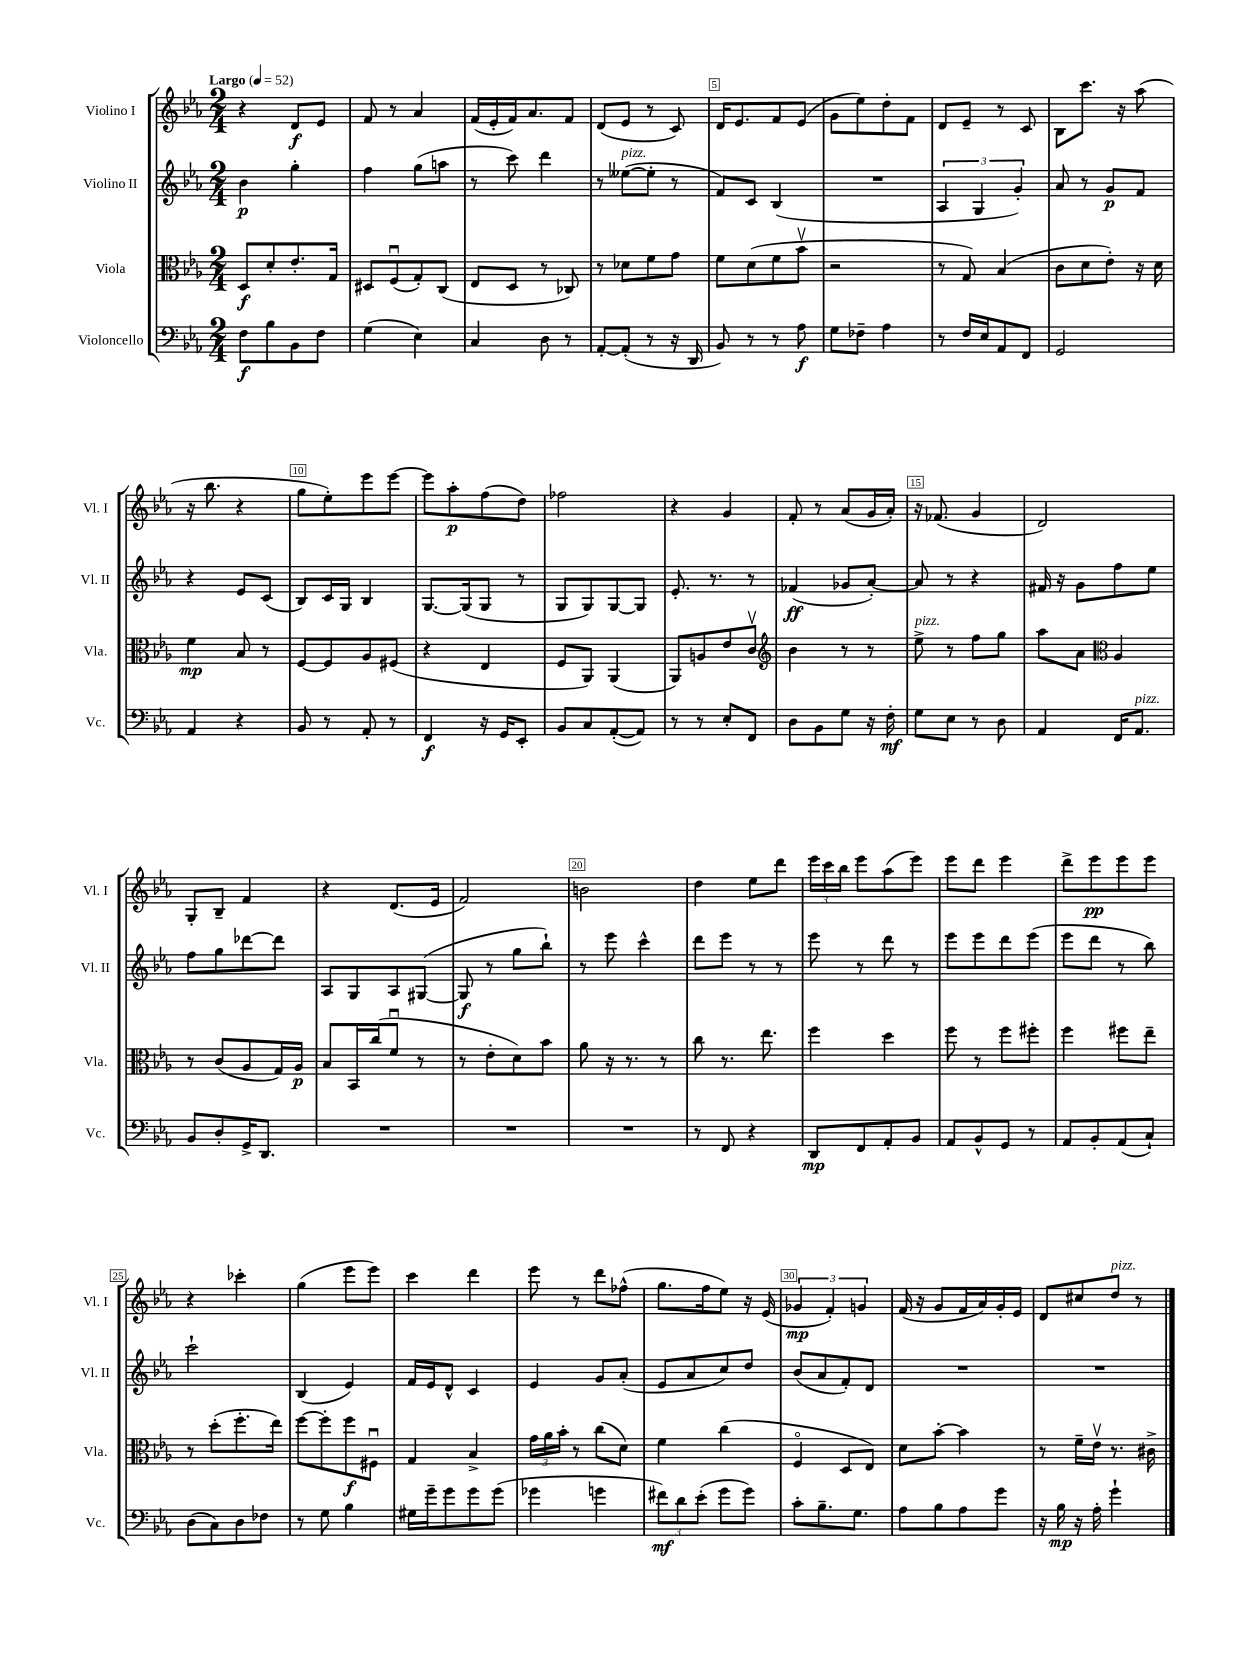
<<
\new StaffGroup <<
\new Staff = "s0" \with { instrumentName = "Violino I" shortInstrumentName = "Vl. I" } {
    \clef treble \key ees \major \numericTimeSignature \time 2/4 \tempo "Largo" 4 = 52
    \autoBeamOff r4 d'8[\f ees'8] |
    f'8 r8 aes'4 |
    f'16[( ees'16-. f'16) aes'8. f'8] |
    d'8[( ees'8] r8 c'8) |
    d'16[ ees'8. f'8 ees'8]( |
    g'8[ ees''8) d''8-. f'8] |
    d'8[ ees'8]-- r8 c'8 |
    bes8[ c'''8.] r16 aes''8( |
    r16 bes''8. r4 |
    g''8[ ees''8-.) ees'''8 ees'''8]~ |
    ees'''8[ aes''8-.\p f''8( d''8]) |
    fes''2 |
    r4 g'4 |
    f'8-. r8 aes'8[( g'16 aes'16]-.) |
    r16 fes'8.( g'4 |
    d'2) |
    g8[-. bes8]-- f'4 |
    r4 d'8.[( ees'16] |
    f'2) |
    b'2 |
    d''4 ees''8[ d'''8] |
    \tuplet 3/2 { ees'''16[ c'''16 bes''16] } ees'''8[ aes''8( ees'''8]) |
    ees'''8[ d'''8] ees'''4 |
    d'''8[-> ees'''8\pp ees'''8 ees'''8] |
    r4 ces'''4-. |
    g''4( ees'''8[ ees'''8]) |
    c'''4 d'''4 |
    ees'''8 r8 d'''8[ fes''8]-^( |
    g''8.[ f''16 ees''8]) r16 ees'16( |
    \tuplet 3/2 { ges'4\mp f'4-.) g'4 } |
    f'16( r16 g'8[ f'16 aes'16) g'16-. ees'16] |
    d'8[ cis''8 d''8]^\markup { \italic "pizz." } r8 \bar "|." |
}
\new Staff = "s1" \with { instrumentName = "Violino II" shortInstrumentName = "Vl. II" } {
    \clef treble \key ees \major \numericTimeSignature \time 2/4
    \autoBeamOff bes'4\p g''4-. |
    f''4 g''8[( a''8] |
    r8 c'''8) d'''4 |
    r8 eeses''8[~^\markup { \italic "pizz." }( eeses''8]-. r8 |
    f'8[) c'8] bes4( |
    R2 |
    \tuplet 3/2 { aes4 g4 g'4-.) } |
    aes'8 r8 g'8[\p f'8] |
    r4 ees'8[ c'8]( |
    bes8[) c'16 g16] bes4 |
    g8.[~ g16( g8] r8 |
    g8[ g8) g8~ g8] |
    ees'8.-. r8. r8 |
    fes'4\ff( ges'8[ aes'8]~-.) |
    aes'8 r8 r4 |
    fis'16 r16 g'8[ f''8 ees''8] |
    f''8[ g''8 des'''8~ des'''8] |
    aes8[ g8 aes8 gis8]~( |
    gis8\f r8 g''8[ bes''8]-!) |
    r8 ees'''8 c'''4-^ |
    d'''8[ ees'''8] r8 r8 |
    ees'''8 r8 d'''8 r8 |
    ees'''8[ ees'''8 d'''8 ees'''8]( |
    ees'''8[ d'''8] r8 bes''8) |
    c'''2-! |
    bes4( ees'4) |
    f'16[ ees'16 d'8]-^ c'4 |
    ees'4 g'8[ aes'8]-.( |
    ees'8[ aes'8 c''8) d''8] |
    bes'8[( aes'8 f'8-.) d'8] |
    R2 |
    R2 \bar "|." |
}
\new Staff = "s2" \with { instrumentName = "Viola" shortInstrumentName = "Vla." } {
    \clef alto \key ees \major \numericTimeSignature \time 2/4
    \autoBeamOff d8[\f d'8-. ees'8.-. g16] |
    dis8[ f8\downbow( g8-.) c8]( |
    ees8[ d8] r8 ces8) |
    r8 des'8[ f'8 g'8] |
    f'8[ d'8( f'8 bes'8]\upbow |
    r2 |
    r8 g8) bes4( |
    c'8[ d'8 ees'8]-.) r16 d'16 |
    f'4\mp bes8 r8 |
    f8[~ f8 aes8 fis8]( |
    r4 ees4 |
    f8[ aes,8]) aes,4( |
    aes,8[) a8 ees'8 c'8]\upbow |
    \clef treble bes'4 r8 r8 |
    ees''8->^\markup { \italic "pizz." } r8 f''8[ g''8] |
    aes''8[ aes'8] \clef alto aes4 |
    r8 c'8[( aes8 g16) aes16]\p |
    bes8[ bes,16 c''16( f'8]\downbow r8 |
    r8 ees'8[-. d'8) bes'8] |
    aes'8 r16 r8. r8 |
    c''8 r8. ees''8. |
    f''4 d''4 |
    f''8 r8 f''8[ fis''8]-. |
    f''4 fis''8[ ees''8]-- |
    r8 d''8[-.( f''8.-. ees''16]) |
    f''8[~ f''8-. f''8\f fis8]\downbow |
    g4 bes4-> |
    \tuplet 3/2 { g'16[ aes'16 bes'16]-. } r8 c''8[( d'8]) |
    f'4 c''4( |
    f4\flageolet d8[ ees8]) |
    d'8[ bes'8]~-. bes'4 |
    r8 f'16[-- ees'16]\upbow r8. cis'16-> \bar "|." |
}
\new Staff = "s3" \with { instrumentName = "Violoncello" shortInstrumentName = "Vc." } {
    \clef bass \key ees \major \numericTimeSignature \time 2/4
    \autoBeamOff f8[\f bes8 bes,8 f8] |
    g4( ees4) |
    c4 d8 r8 |
    aes,8[~-. aes,8]-.( r8 r16 d,16 |
    bes,8) r8 r8 aes8\f |
    g8[ fes8]-- aes4 |
    r8 f16[ ees16 aes,8 f,8] |
    g,2 |
    aes,4 r4 |
    bes,8 r8 aes,8-. r8 |
    f,4\f r16 g,16[ ees,8]-. |
    bes,8[ c8 aes,8~-.( aes,8]) |
    r8 r8 ees8[-. f,8] |
    d8[ bes,8 g8] r16 f16-.\mf |
    g8[ ees8] r8 d8 |
    aes,4 f,16[ aes,8.]^\markup { \italic "pizz." } |
    bes,8[ d8-. g,16-> d,8.] |
    R2 |
    R2 |
    R2 |
    r8 f,8 r4 |
    d,8[\mp f,8 aes,8-. bes,8] |
    aes,8[ bes,8-^ g,8] r8 |
    aes,8[ bes,8-. aes,8( c8]-!) |
    d8[( c8) d8 fes8] |
    r8 g8 bes4 |
    gis16[ g'16-- g'8 g'8 g'8]( |
    ges'4 g'4 |
    \tuplet 3/2 { fis'8[\mf) d'8 ees'8]-.( } g'8[ g'8]) |
    c'8[-. bes8.-- g8.] |
    aes8[ bes8 aes8 g'8] |
    r16 bes16\mp r16 aes16-. g'4-! \bar "|." |
}
>>
>>
\layout { \context { \Score \override BarNumber.break-visibility = ##(#f #t #t) barNumberVisibility = #(every-nth-bar-number-visible 5) \override BarNumber.stencil = #(make-stencil-boxer 0.1 0.3 ly:text-interface::print) } }
